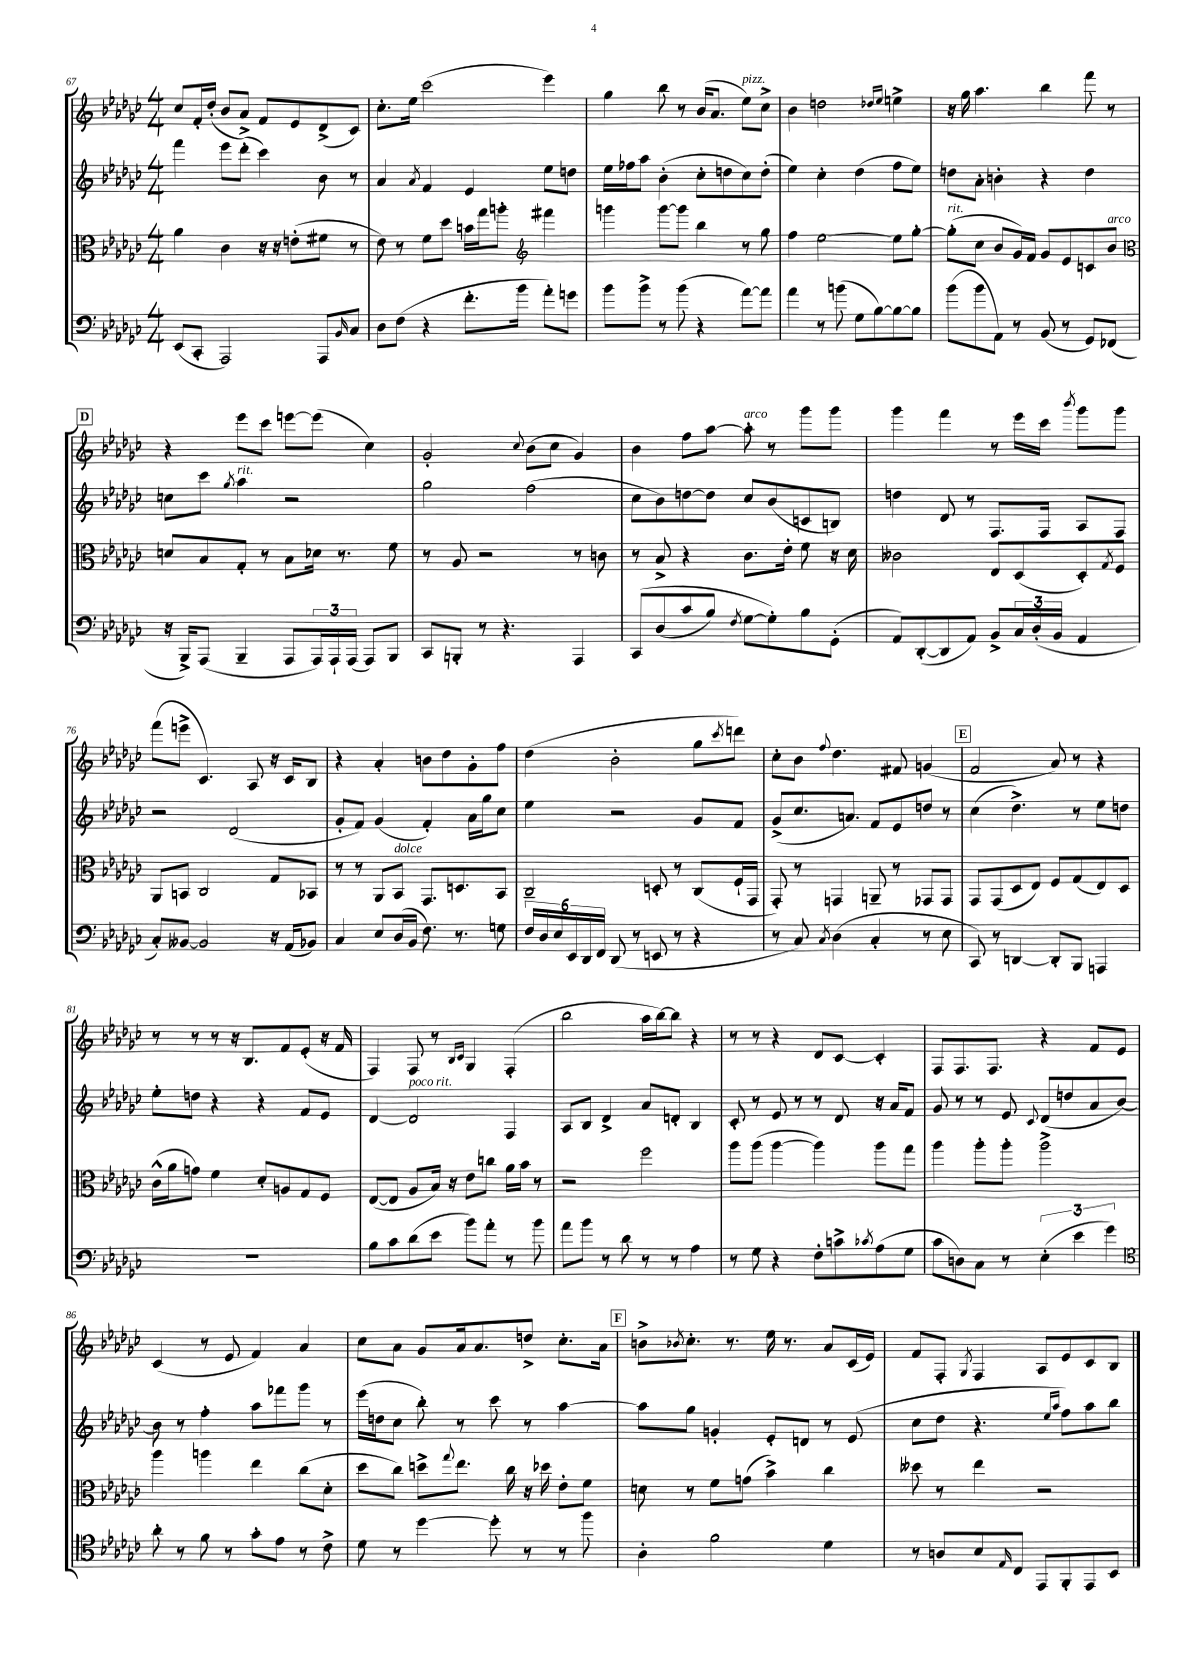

**kern	**kern	**kern	**kern
*staff4	*staff3	*staff2	*staff1
*clefF4	*clefC3	*clefG2	*clefG2
*k[b-e-a-d-g-c-]	*k[b-e-a-d-g-c-]	*k[b-e-a-d-g-c-]	*k[b-e-a-d-g-c-]
*M4/4	*M4/4	*M4/4	*M4/4
(8EE-/L	4a-\	4fff\	8cc-/L
8CC-'/J	.	.	16f'/L
.	.	.	(16dd-'/JJ
2AAA-/)	4c-\	8eee-\L	8b-/L
.	.	(8ddd-'\J	8a-^/J)
.	16r	4ccc-\)	8f/L
.	16r	.	.
.	(8e'\L	.	8e-/
8AAA-/L	8f#\J	8b-\	(8d-^/
16qqBB-/	.	.	.
8C-/J	8r	8r	8c-/J)
=	=	=	=
8D-\L	8e-\)	4a-/	8.cc-'\L
(8F\J	8r	.	.
.	.	.	16ee-\Jk
.	.	8qa-/	.
4r	8f\L	4f/	(2ccc-\
.	8dd-\J	.	.
8.f'\L	16b\LL	4e-/	.
.	16gg-\J	.	.
.	8aa'\J	.	.
16b-\Jk	.	.	.
*	*clefG2	*	*
8a-'\L)	4fff#\	8ee-\L	4eee-\)
8g\J	.	8dd\J	.
=	=	=	=
8b-\L	4ggg\	16ee-\LL	4gg-\
.	.	16ff-\J	.
8b-^\J	.	8aa-\J	.
8r	[8ggg\L	(4b-'\	8bb-\
(8b-\	8ggg\]J	.	8r
4r	4bb-\	8cc-'\L	(16b-/LK
.	.	.	8.a-/J
.	.	8dd\	.
[8a-\L)	8r	8cc-\)	8ee-\L)
8a-\]J	8gg-\	(8dd'\J	8cc-^\J
=	=	=	=
4a-\	4ff\	4ee-\)	4b-\
8r	[2ee-\	4cc-'\	2dd\
(8b\	.	.	.
8G-\L	.	(4dd-\	.
[8B-\)	.	.	.
.	.	.	16qqdd-/LL
.	.	.	16qqee-/JJ
8B-\_	8ee-\]L	8ff\L	4ee^\
8B-\]J	[8gg-'\J	8ee-\J)	.
=	=	=	=
(8b-\L	(8gg-'\]L	8dd\L	16r
.	.	.	16gg-\
8b-\	8cc-\J	8a-'\J	4.aa-\
8AA-\J)	8b-/L	4b'\	.
8r	16g-/L)	.	.
.	16f/JJ	.	.
(8BB-/	8g-/L	4r	4bb-\
8r	8e-/	.	.
8GG-/L)	8c/	4dd\	8fff\
(8FF-/J	8b-/J	.	8r
=	=	=	=
*	*clefC3	*	*
16r	8d/L	8cc\L	4r
16BBB-^/LK)	.	.	.
(8AAA-/J	8B-/	8ccc-\J	.
.	.	8qgg-/	.
4BBB-~/	8G-'/J	4aa-\	8eee-\L
.	8r	.	8ccc-\J
8AAA-/L	8B-\L	2r	[8eee\L
24AAA-/L)	16d-\Jk	.	(8eee\]J
24AAA-`/	.	.	.
.	8.r	.	.
(24AAA-/JJ	.	.	.
8AAA-/L)	.	.	4cc-\)
8BBB-/J	8f\	.	.
=	=	=	=
8CC-/L	8r	2gg-\	2g-'/
8BBB'/J	8A-/	.	.
8r	2r	.	.
4.r	.	.	.
.	.	.	8qqcc-/
.	.	(2ff\	(8b-\L
.	.	.	8cc-\J
4AAA-/	8r	.	4g-/)
.	8c\	.	.
=	=	=	=
&(8CC-/L	8r	8cc-\L	4b-\
(8D-/	8B-^/	8b-\)	.
8c-/	4r	[8dd\	8ff\L
8B-/J)	.	8dd\]J	[8aa-\J
8qF/	.	.	.
[8G-\L	8.c-\L	8cc-/L	8aa-'\]
8G-'\]&)	.	(8b-/	8r
.	16e-'\Jk	.	.
8B-\	8f\	8c/	8ggg-\L
(8GG-'\J	16r	8B/J)	8ggg-\J
.	16d-\	.	.
=	=	=	=
8AA-/L)	2c--\	4dd\	4ggg-\
([8DD-'/	.	.	.
8DD-/]	.	8d-/	4fff\
8AA-/J)	.	8r	.
8BB-^/L	8E-/L	8.F/L	8r
24C-/L	(8D-/	.	16eee-\LL
(24D-'/	.	.	.
.	.	16F/Jk	16ccc-\JJ
24BB-/JJ	.	.	.
.	.	.	8qbbb-/
4AA-/	8D-'/)	8A-/L	8ggg-\L
.	8qG-/	.	.
.	8F/J	8F/J	8ggg-\J
=	=	=	=
8C-'/L)	8AA-/L	2r	(8fff\L
[8BB--/J	8BB/J	.	8eee^\J
2BB--/]	2C-/	.	4.c-/)
.	.	(2d-/	.
.	.	.	8A-/
16r	8G-/L	.	16r
(16AA-/LK	.	.	16c-/LK
8BB-/J)	8BB-/J	.	8B-/J
=	=	=	=
4C-/	8r	8g-'/L	4r
.	8r	8f/J)	.
8E-/L	8AA-/L	(4g-/	4a-'/
(16D-/L	8BB-/J	.	.
16BB-/JJ	.	.	.
8.F\)	8.GG-/L	4f'/)	8b\L
.	.	.	8dd-\
8.r	8.D/	.	.
.	.	16a-\LL	8g-'\
.	.	16gg-\J	.
8G\	8BB-/J	8cc-\J	8ff\J
=	=	=	=
24F/LL	2C-~/	4ee-\	(4dd-\
24D-/	.	.	.
24E-/	.	.	.
24EE-/	.	.	.
24DD-/	.	.	.
24FF/JJ	.	.	.
(8DD-/	.	2r	2b-'\
8r	.	.	.
8EE/	8D'/	.	.
8r	8r	.	.
4r	(8C-/L	8g-/L	8gg-\L
.	.	.	8qccc-/
.	16F`/L	8f/J	8ddd\J)
.	16GG-/JJ	.	.
=	=	=	=
8r	8GG-'/)	(8g-^/L	8cc-'\L
8C-/)	8r	8.cc-/	8b-\J
8qC-/	.	.	8qqff/
(4D-\	4GG/	.	4.dd-\
.	.	8.a/J)	.
4C-'/	8AA~/	8f/L	.
.	8r	8e-/	8f#/
8r	8GG-/L	8dd/J	(4g/
8E-\	8GG-/J	8r	.
=	=	=	=
8CC-/)	8GG-/L	(4cc-\	2f/
8r	(8GG-/	.	.
[4DD/	8D-/	4.dd-^\)	.
.	8E-/J)	.	.
8DD'/]L	8F/L	.	8a-/)
8BBB-/J	(8G-/	8r	8r
4AAA/	8E-/)	8ee-\L	4r
.	8D-/J	8dd\J	.
=	=	=	=
1r	(16c-^^\LL	8ee-'\L	8r
.	16a-\J	.	.
.	8g\J)	8dd\J	8r
.	4f\	4r	8r
.	.	.	16r
.	.	.	8.B-/L
.	8d-'/L	4r	.
.	8A/	.	8f/
.	8G-/	8f/L	(8e-'/J
.	8F/J	8e-/J	16r
.	.	.	16f/
=	=	=	=
8B-\L	([8E-/L	[4d-/	4F/)
8c-\	8E-/]J	.	.
(8d-\	8A-/L	2d-/]	8F/
8e-\J	16B-/Jk)	.	8r
.	16r	.	.
.	.	.	16qqB-/LL
.	.	.	16qqc-/JJ
8b-\L)	8e-\L	.	4G-/
8a-'\J	8cc\J	.	.
8r	16a-\LL	4F/	(4F'/
.	16b-\JJ	.	.
8b-\	8r	.	.
=	=	=	=
8a-\L	2r	8A-/L	2bb-\
8b-\J	.	8B-/J	.
8r	.	4d-^/	.
8d-\	.	.	.
8r	2ff\	8a-/L	16aa-\LL
.	.	.	[16bb-\J)
8r	.	8d'/J	8bb-\]J
4A-\	.	4B-/	4r
=	=	=	=
8r	8aa-\L	8c-'/	8r
8G-\	(8aa-\J	8r	8r
4r	[4aa-\	8e-/	4r
.	.	8r	.
8F'\L	4aa-\])	8r	8d-/L
8c^\	.	8d-/	[8c-/J
8qc-/	.	.	.
(8A-\	8aa-\L	16r	4c-'/]
.	.	16a-/LK	.
8G-\J	8gg-\J	8f/J	.
=	=	=	=
8c-\L	4aa-\	8g-/	8F/L
8D\)	.	8r	8.F/
8C-\J	8aa-'\L	8r	.
.	.	.	8.F/J
8r	8aa-'\J	8e-/	.
.	.	8qqc-/	.
(6E-'\	2aa-^\	(8d-/L	4r
.	.	8dd/	.
6e-\	.	.	.
.	.	8a-/	8f/L
6g-\)	.	.	.
.	.	[8b-/J)	8e-/J
=	=	=	=
*clefC4	*	*	*
8a-'\	4aa-\	8b-\]	(4c-/
8r	.	8r	.
8f\	4aa\	4ff'\	8r
8r	.	.	8e-/
8g-'\L	4ee-\	8aa-\L	4f/)
8e-\J	.	8fff-\	.
8r	(8cc-\L	8ggg-\J	4a-/
8c-^\	8d-'\J	8r	.
=	=	=	=
8d-\	8dd-\L	(16eee-\LL	8cc-\L
.	.	16dd\J	.
8r	8cc-\J)	8cc-\J	8a-\J
[4dd-\	8dd^\L	8bb-'\)	8g-/L
.	8qqgg-/	.	.
.	8.ee-\J	8r	16a-/k
.	.	.	8.a-/
8dd-'\]	.	8ccc-\	.
.	16cc-\	.	.
8r	16r	8r	8dd^/J
.	16dd-\	.	.
8r	8e-'\L	[4aa-\	8.cc-'\L
8ff\	8f\J	.	.
.	.	.	16a-\Jk
=	=	=	=
4A-'\	8d\	8aa-\]L	8b^\L
.	.	.	8qb-/
.	8r	8gg-\J	8.cc-'\J
2f\	8f\L	4g'/	.
.	.	.	8.r
.	(8g\J	.	.
.	4b-^\)	8e-'/L	16ee-\
.	.	.	8.r
.	.	8d/J	.
4d-\	4cc-\	8r	8a-/L
.	.	(8e-/	(16c-/L
.	.	.	16e-/JJ)
=	=	=	=
8r	8dd--\	8cc-\L	8f/L
8A/L	8r	8dd-\J	8F'/J
.	.	.	8qG-/
8B-/	4ee-\	4.r	4F/
16qqE-/	.	.	.
8C-/J	.	.	.
8EE-/L	2r	.	8A-/L
.	.	16qqee-/LL	.
.	.	16qqaa-/JJ	.
8FF'/	.	8ff\L)	8e-/
8EE-/	.	8aa-\	8c-/
8BB-/J	.	8bb-\J	8B-/J
==	==	==	==
*-	*-	*-	*-
